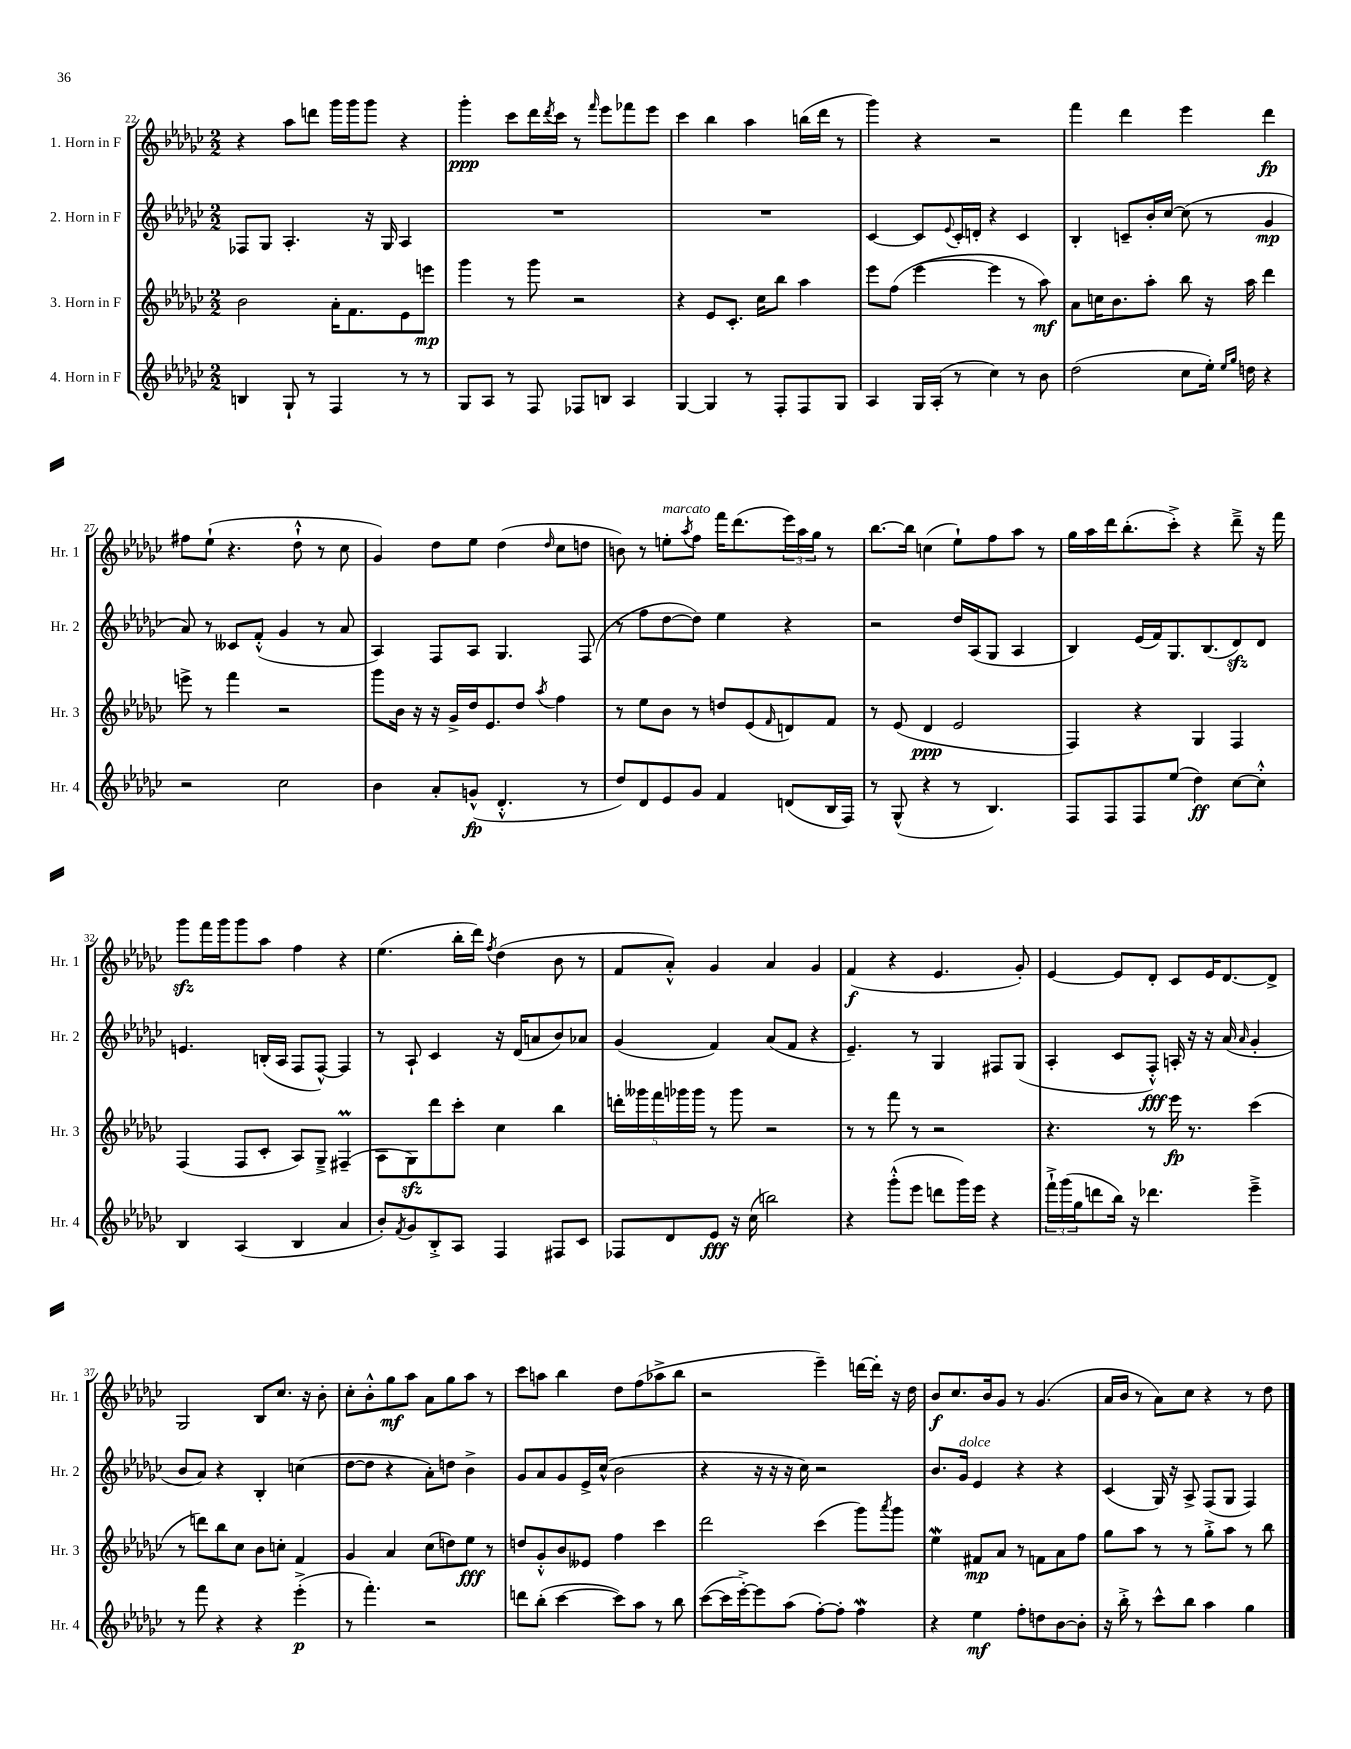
<<
\new StaffGroup <<
\new Staff = "s0" \with { instrumentName = "1. Horn in F" shortInstrumentName = "Hr. 1" } {
    \clef treble \key ges \major \numericTimeSignature \time 2/2
    r4 aes''8 d'''8 ges'''16 ges'''16 ges'''8 r4 |
    ges'''4-.\ppp ces'''8 des'''16 \acciaccatura { des'''8 } ces'''16 r8 \grace { f'''16 } ees'''8 fes'''8 ees'''8 |
    ces'''4 bes''4 aes''4 b''16( des'''16 r8 |
    ges'''4) r4 r2 |
    f'''4 des'''4 ees'''4 des'''4\fp |
    fis''8 ees''8-!( r4. des''8-!-^ r8 ces''8 |
    ges'4) des''8 ees''8 des''4( \grace { des''16 } ces''8 d''8 |
    b'8) r8 e''8-.^\markup { \italic "marcato" } \acciaccatura { aes''8 } f''8 f'''16 des'''8.( \tuplet 3/2 { ees'''16) aes''16 ges''16 } r8 |
    bes''8.~ bes''16 c''4( ees''8-!) f''8 aes''8 r8 |
    ges''16 aes''16 des'''16 bes''8.-.( ces'''8-.->) r4 des'''8---> r16 f'''16 |
    ges'''8\sfz f'''16 ges'''16 ges'''8 aes''8 f''4 r4 |
    ees''4.( bes''16-. des'''16) \acciaccatura { f''8 } des''4( bes'8 r8 |
    f'8 aes'8-.-^) ges'4 aes'4 ges'4 |
    f'4\f( r4 ees'4. ges'8-.) |
    ees'4~ ees'8 des'8-. ces'8 ees'16 des'8.~ des'8-> |
    ges2 bes8 ces''8. r16 bes'8-. |
    ces''8-. bes'8-.-^ ges''8\mf aes''8 aes'8 ges''8 aes''8 r8 |
    ces'''8 a''8 bes''4 des''8 f''8( aes''8-> bes''8 |
    r2 ees'''4--) d'''16~ d'''16-. r16 des''16 |
    bes'8\f ces''8. bes'16 ges'8 r8 ges'4.( |
    aes'16 bes'16 r8 aes'8) ces''8 r4 r8 des''8 \bar "|." |
}
\new Staff = "s1" \with { instrumentName = "2. Horn in F" shortInstrumentName = "Hr. 2" } {
    \clef treble \key ges \major \numericTimeSignature \time 2/2
    fes8 ges8 aes4.-. r16 ges16 aes4 |
    R1 |
    R1 |
    ces'4~ ces'8 \appoggiatura { ees'8 } ces'16-. d'16-. r4 ces'4 |
    bes4-. c'8-- bes'16-. ces''16~ ces''8( r8 ges'4\mp |
    aes'8) r8 ceses'8 f'8-.-^( ges'4 r8 aes'8 |
    aes4) f8 aes8 ges4. f8( |
    r8 f''8 des''8~ des''8) ees''4 r4 |
    r2 des''16 aes16( ges8 aes4 |
    bes4) ees'16( f'16) ges8. bes8.( des'8\sfz) des'8 |
    e'4. b16-.( aes16 f8 f8~-^) f4 |
    r8 aes8-! ces'4 r16 des'16( a'8 bes'8) aes'8 |
    ges'4( f'4) aes'8( f'8 r4 |
    ees'4.--) r8 ges4 fis8 ges8( |
    aes4-. ces'8 f8-.-^\fff) a16-. r16 r16 aes'16( \grace { aes'16 } ges'4-. |
    bes'8 aes'8) r4 bes4-. c''4( |
    des''8~ des''8 r4 aes'8-.) d''8 bes'4-> |
    ges'8 aes'8 ges'8 ees'16-> ces''16-^( bes'2 |
    r4 r16 r16 r16 ces''16) r2 |
    bes'8. ges'16^\markup { \italic "dolce" } ees'4 r4 r4 |
    ces'4( ges16) r16 aes8-> f8( ges8 f4) \bar "|." |
}
\new Staff = "s2" \with { instrumentName = "3. Horn in F" shortInstrumentName = "Hr. 3" } {
    \clef treble \key ges \major \numericTimeSignature \time 2/2
    bes'2 aes'16-. f'8. ees'8 e'''8\mp |
    ges'''4 r8 ges'''8 r2 |
    r4 ees'8 ces'8.-. ces''16 bes''8 aes''4 |
    ees'''8 f''8( ees'''4~ ees'''4 r8 aes''8\mf) |
    aes'8 c''16 bes'8. aes''8-. bes''8 r16 aes''16 des'''4 |
    e'''8-> r8 f'''4 r2 |
    ges'''8 bes'16 r16 r16 ges'16-> des''16 ees'8. des''8 \acciaccatura { aes''8 } f''4 |
    r8 ees''8 bes'8 r8 d''8 ees'8( \grace { f'16 } d'8) f'8 |
    r8 ees'8( des'4\ppp ees'2 |
    f4) r4 ges4 f4 |
    f4( f8 ces'8-. aes8) ges8---> fis4--\prall( |
    aes8 ges8\sfz) des'''8 ces'''8-. ces''4 bes''4 |
    \tuplet 5/4 { d'''16-. geses'''16 f'''16 ges'''16 ges'''16 } r8 ges'''8 r2 |
    r8 r8 f'''8 r8 r2 |
    r4. r8 ees'''16\fp r8. ces'''4( |
    r8 d'''8) bes''8 ces''8 bes'8 c''8-. f'4 |
    ges'4 aes'4 ces''8( d''8) ees''8\fff r8 |
    d''8 ges'8-.-^ bes'8 eeses'8 f''4 ces'''4 |
    des'''2 ces'''4( ges'''8) \acciaccatura { aes'''8 } ges'''8 |
    ees''4\mordent fis'8\mp aes'8 r8 f'8 aes'8 f''8 |
    ges''8 aes''8 r8 r8 ges''8-.-> aes''8 r8 bes''8 \bar "|." |
}
\new Staff = "s3" \with { instrumentName = "4. Horn in F" shortInstrumentName = "Hr. 4" } {
    \clef treble \key ges \major \numericTimeSignature \time 2/2
    b4 ges8-! r8 f4 r8 r8 |
    ges8 aes8 r8 f8 fes8 b8 aes4 |
    ges4~ ges4 r8 f8-. f8 ges8 |
    aes4 ges16 aes16-.( r8 ces''4) r8 bes'8 |
    des''2( ces''8 ees''16-.) \grace { ees''16 ges''16 } d''16 r4 |
    r2 ces''2 |
    bes'4 aes'8-. g'8-^\fp( des'4.-.-^ r8 |
    des''8) des'8 ees'8 ges'8 f'4 d'8( bes16 f16) |
    r8 ges8-^( r4 r8 bes4.) |
    f8 f8 f8 ees''8( des''4\ff) ces''8~ ces''8-.-^ |
    bes4 aes4( bes4 aes'4 |
    bes'8-.) \acciaccatura { f'8 } ges'8 bes8-.-> aes8 f4 fis8 ces'8 |
    fes8 des'8 ees'8\fff r16 ces''16( b''2) |
    r4 ges'''8-.-^( ees'''8 d'''8 ges'''16) ees'''16 r4 |
    \tuplet 3/2 { f'''16-!-> ges'''16( ges''16 } d'''8 bes''16) r16 des'''4. ees'''4---> |
    r8 f'''8 r4 r4 ees'''4-.->\p( |
    r8 f'''4.-.) r2 |
    d'''8 bes''8-.( ces'''4~ ces'''8) aes''8 r8 bes''8 |
    ces'''8~( ces'''16 ees'''16~-.->) ees'''8 aes''8( f''8~-.) f''8-. f''4\mordent |
    r4 ees''4\mf f''8-. d''8 bes'8~ bes'8-. |
    r16 bes''16-.-> r8 ces'''8-^ bes''8 aes''4 ges''4 \bar "|." |
}
>>
>>
\layout { \context { \Score currentBarNumber = #22 } }
